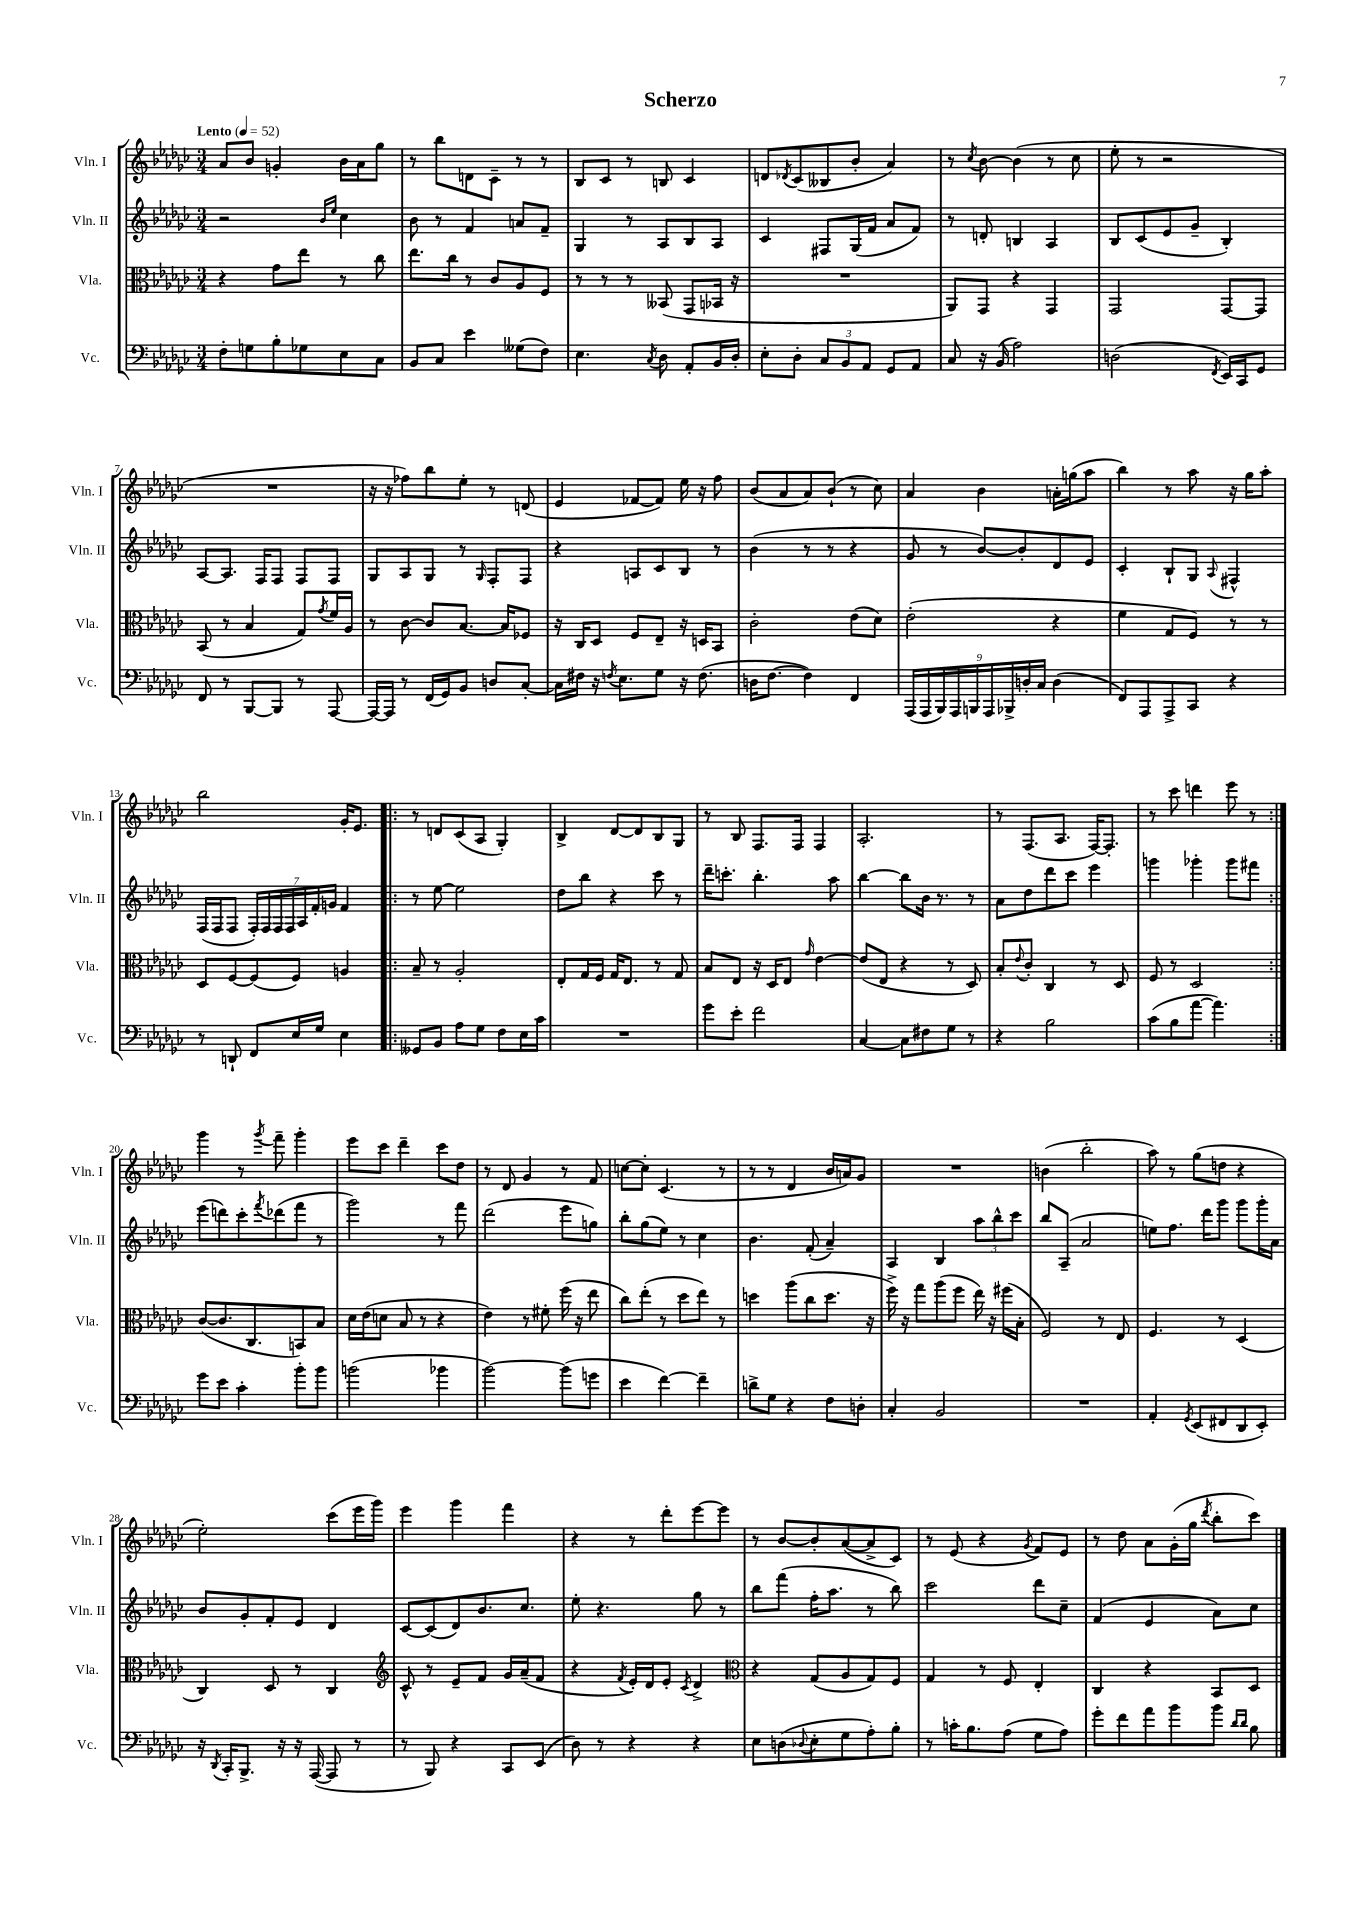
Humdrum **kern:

**kern	**kern	**kern	**kern
*staff4	*staff3	*staff2	*staff1
*clefF4	*clefC3	*clefG2	*clefG2
*k[b-e-a-d-g-c-]	*k[b-e-a-d-g-c-]	*k[b-e-a-d-g-c-]	*k[b-e-a-d-g-c-]
*M3/4	*M3/4	*M3/4	*M3/4
*MM52	*MM52	*MM52	*MM52
8F'	4r	2r	8a-
8G	.	.	8b-
8B-'	8g-	.	4g'
8G-	8ee-	.	.
.	.	16qqb-	.
.	.	16qqee-	.
8E-	8r	4cc-	16b-
.	.	.	16a-
8C-	8cc-	.	8gg-
=	=	=	=
8BB-	8.ee-	8b-	8r
8C-	.	8r	8bb-
.	16cc-	.	.
4e-	8r	4f	8d
.	8c-	.	8c-~
(8G--	8A-	8a	8r
8F)	8F	8f~	8r
=	=	=	=
4.E-	8r	4G-	8B-
.	8r	.	8c-
.	8r	8r	8r
8qC-	.	.	.
8D-	(8BB--	8A-	8B
8AA-'	8GG-	8B-	4c-
16BB-	16BB-	8A-	.
16D-'	16r	.	.
=	=	=	=
8E-'	2.r	4c-	8d
.	.	.	8qd-
8D-'	.	.	(8c-
12C-	.	8F#	8B--
12BB-	.	.	.
.	.	(16G-	8b-'
12AA-	.	.	.
.	.	16f	.
8GG-	.	8a-	4a-)
8AA-	.	8f)	.
=	=	=	=
8C-	8AA-)	8r	8r
.	.	.	8qcc-
16r	8GG-	8d'	[8b-
(16BB-	.	.	.
2A-)	4r	4B	(4b-]
.	4GG-	4A-	8r
.	.	.	8cc-
=	=	=	=
(2D	2GG-	8B-	8ee-'
.	.	(8c-	8r
.	.	8e-	2r
.	.	8g-~	.
8qFF	.	.	.
16EE-)	[8GG-	4B-')	.
16CC-	.	.	.
8GG-	8GG-]	.	.
=	=	=	=
8FF	(8BB-	[8A-	2.r
8r	8r	8.A-]	.
[8BBB-	4B-	.	.
.	.	16F	.
8BBB-]	.	8F	.
8r	8G-)	8F	.
.	8qg-	.	.
[8AAA-	16f	8F	.
.	16A-	.	.
=	=	=	=
16AAA-_	8r	8G-	16r
16AAA-]	.	.	16r
8r	[8c-	8A-	8ff-)
(16FF	8c-]	8G-	8bb-
16GG-)	.	.	.
8BB-	[8.B-	8r	8ee-'
.	.	16qqG-	.
8D	.	8F'	8r
.	16B-]	.	.
[8C-'	8F-	8F	(8d
=	=	=	=
16C-]	16r	4r	4e-
16F#	16C-	.	.
16r	8D-	.	.
8qF	.	.	.
8.E-	.	.	.
.	8F	8A	[8f-
8G-	8E-~	8c-	8f-])
16r	16r	8B-	16ee-
(8.F	16D	.	16r
.	8BB-	8r	8ff
=	=	=	=
16D	2c-'	(4b-	(8b-
[8.F	.	.	.
.	.	.	8a-
4F])	.	8r	8a-)
.	.	8r	(8b-`
4FF	(8e-	4r	8r
.	8d-)	.	8cc-)
=	=	=	=
(18AAA-	(2e-'	8g-	4a-
18AAA-	.	.	.
18BBB-)	.	.	.
.	.	8r	.
18AAA-	.	.	.
18BBB	.	.	.
.	.	[8b-)	4b-
18AAA-	.	.	.
18BBB-^	.	.	.
.	.	8b-']	.
18D'	.	.	.
18C-	.	.	.
(4D	4r	8d-	16a'
.	.	.	(16gg
.	.	8e-	8aa-
=	=	=	=
8FF)	4f	4c-'	4bb-)
8AAA-	.	.	.
8AAA-^	8G-	8B-`	8r
8CC-	8F)	8G-	8aa-
.	.	8qqA-	.
4r	8r	4F#^^	16r
.	.	.	16gg-
.	8r	.	8aa-'
=	=	=	=
8r	8D-	(16F	2bb-
.	.	16F	.
8DD`	[8F	8F	.
8FF	(8F]	28F')	.
.	.	28F	.
.	.	28F	.
.	.	28F	.
16E-	8F)	.	.
.	.	28A-	.
.	.	28f'	.
16G-	.	.	.
.	.	28g	.
4E-	4A	4f	16g-'
.	.	.	8.e-
=!|:	=!|:	=!|:	=!|:
8GG--	8B-~	8r	8r
8BB-	8r	[8ee-	8d
8A-	2A-'	2ee-]	(8c-
8G-	.	.	8A-
8F	.	.	4G-')
16E-	.	.	.
16c-	.	.	.
=	=	=	=
2.r	8E-'	8dd-	4B-^
.	16G-	8bb-	.
.	16F	.	.
.	16G-	4r	[8d-
.	8.E-	.	.
.	.	.	8d-]
.	8r	8ccc-	8B-
.	8G-	8r	8G-
=	=	=	=
8g-	8B-	16ddd-~	8r
.	.	8.ccc'	.
8e-'	8E-	.	8B-
2f	16r	4.bb-'	8.F
.	16D-	.	.
.	8E-	.	.
.	.	.	16F
.	16qqg-	.	.
.	[4e-	.	4F
.	.	8aa-	.
=	=	=	=
[4C-	(8e-]	[4bb-	2.A-'
.	8E-	.	.
8C-]	4r	8bb-]	.
8F#	.	16b-	.
.	.	8.r	.
8G-	8r	.	.
8r	8D-)	8r	.
=	=	=	=
4r	8B-'	8a-	8r
.	8qqe-	.	.
.	8c-'	8dd-	(8.F
2B-	4C-	8ddd-	.
.	.	.	8.A-
.	.	8ccc-	.
.	8r	4eee-	[16F)
.	.	.	8.F']
.	8D-	.	.
=	=	=	=
(8c-	8F	4ggg	8r
8B-	8r	.	8ccc-
[8a-	2D-	4ggg-'	4ddd
4.a-])	.	.	.
.	.	8ggg-	8eee-
.	.	8fff#	8r
=:|!	=:|!	=:|!	=:|!
8g-	([8c-	(8eee-	4ggg-
8e-	8.c-]	8ddd)	.
4c-'	.	8ccc-'	8r
.	8.C-	.	.
.	.	8qfff	8qggg-
.	.	(8ddd-	8fff~
8b-'	8BB)	8fff	4ggg-'
8b-	8B-	8r	.
=	=	=	=
(2b	16d-	2ggg-)	8eee-
.	(16e-	.	.
.	8d	.	8ccc-
.	8B-	.	4ddd-~
.	8r	.	.
4b-	4r	8r	8ccc-
.	.	8fff	8dd-
=	=	=	=
[2b-)	4e-)	(2ddd-	8r
.	.	.	8d-
.	8r	.	4g-
.	8f#'	.	.
(8b-]	(16ff	8eee-	8r
.	16r	.	.
8g	8ee-	8gg)	8f
=	=	=	=
4e-	8cc-)	8bb-'	[8cc
.	(8ee-'	(8gg-	8cc']
[4f)	8r	8ee-)	(4.c-
.	8dd-	8r	.
4f~]	8ee-)	4cc-	.
.	8r	.	8r
=	=	=	=
8d^	4dd	4.b-	8r
8G-	.	.	8r
4r	(8aa-	.	4d-
.	8cc-	(8f'	.
8F	8.dd	4a-~)	16b-
.	.	.	16a)
8D'	.	.	8g-
.	16r	.	.
=	=	=	=
4C-'	16ff^)	4A-	2.r
.	16r	.	.
.	8gg-	.	.
2BB-	(8aa-	4B-	.
.	8ff	.	.
.	16ee-)	12aa-	.
.	16r	.	.
.	.	12bb-^^	.
.	(16ff#	.	.
.	.	12ccc-	.
.	16B-'	.	.
=	=	=	=
2.r	2F)	8bb-	(4b
.	.	(8A-~	.
.	.	2a-	2bb-'
.	8r	.	.
.	8E-	.	.
=	=	=	=
4AA-'	4.F	8ee)	8aa-)
.	.	8.ff	8r
8qGG-	.	.	.
(8EE-	.	.	(8gg-
.	.	16ddd-	.
8FF#	8r	8ggg-	8dd
8DD-	(4D-	8ggg-	4r
8EE-')	.	16ggg-'	.
.	.	16a-	.
=	=	=	=
16r	4C-)	8b-	2ee-')
8qDD-	.	.	.
16CC-'	.	.	.
8.BBB-^	.	8g-'	.
.	8D-	8f'	.
16r	.	.	.
16r	8r	8e-	.
([16AAA-	.	.	.
8AAA-]	4C-	4d-	(8ccc-
8r	.	.	16eee-
.	.	.	16ggg-)
=	=	=	=
*	*clefG2	*	*
8r	8c-^^	[8c-	4eee-
8BBB-)	8r	(8c-]	.
4r	8e-~	8d-)	4ggg-
.	8f	8.b-	.
8CC-	16g-	.	4fff
.	(16a-~	8.cc-	.
(8EE-	8f	.	.
=	=	=	=
8D-)	4r	8ee-'	4r
8r	.	4.r	.
.	8qf	.	.
4r	16e-')	.	8r
.	16d-	.	.
.	8e-'	.	8ddd-'
.	8qc-	.	.
4r	4d-^	8gg-	[8eee-
.	.	8r	8eee-]
=	=	=	=
*	*clefC3	*	*
8E-	4r	8bb-	8r
(8D	.	(8fff	[8b-
8qqD-	.	.	.
8E-'	(8G-	16ff'	8b-']
.	.	8.aa-	.
8G-	8A-	.	([8a-
8A-')	8G-)	8r	8a-^]
8B-'	8F	8bb-)	8c-)
=	=	=	=
8r	4G-	2ccc-	8r
16c'	.	.	(8e-
8.B-	.	.	.
.	8r	.	4r
(8A-	8F	.	.
.	.	.	8qg-
8G-	4E-'	8ddd-	8f)
8A-)	.	8cc-~	8e-
=	=	=	=
8g-'	4C-	(4f	8r
8f	.	.	8dd-
8a-	4r	4e-	8a-
8b-	.	.	(16g-'
.	.	.	16gg-
.	.	.	8qddd-
8b-	8BB-	8a-)	8bb-'
16qqd-	.	.	.
16qqd-	.	.	.
8B-	8D-	8cc-	8ccc-)
==	==	==	==
*-	*-	*-	*-
